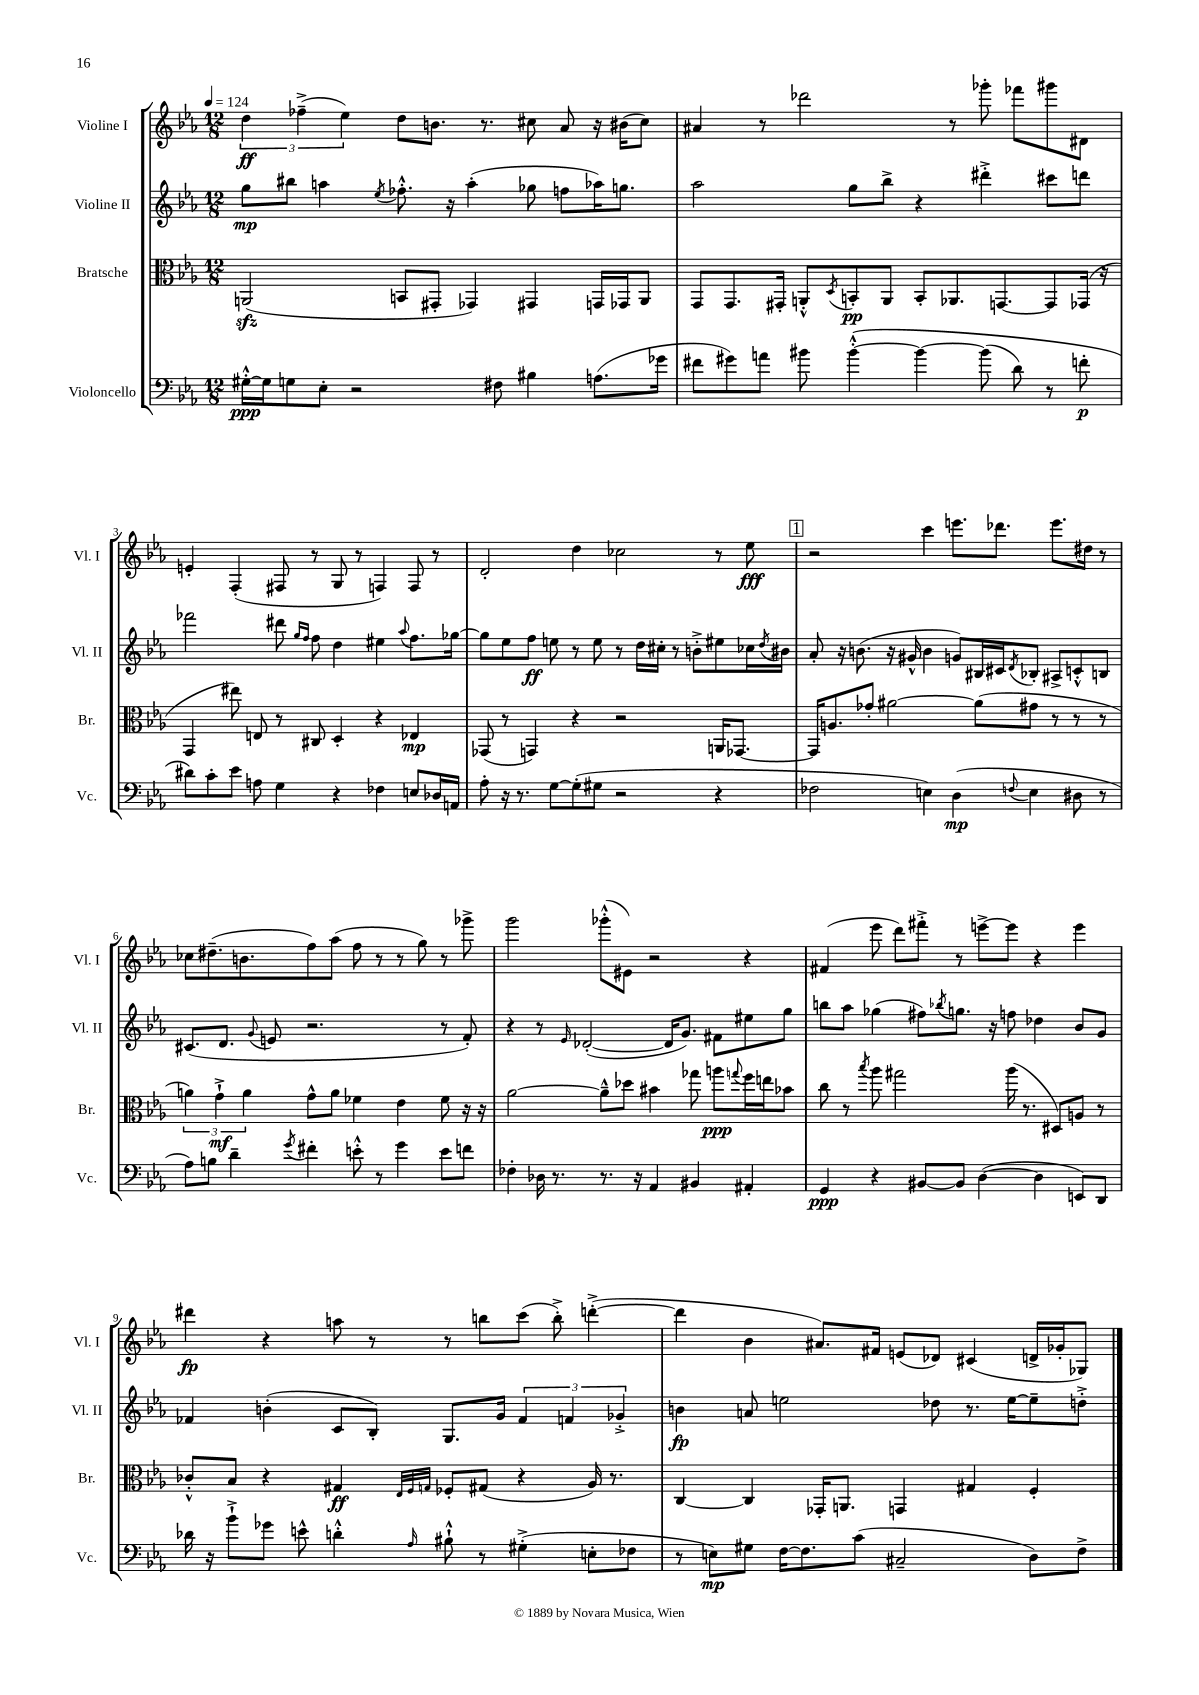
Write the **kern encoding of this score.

**kern	**kern	**kern	**kern
*staff4	*staff3	*staff2	*staff1
*clefF4	*clefC3	*clefG2	*clefG2
*k[b-e-a-]	*k[b-e-a-]	*k[b-e-a-]	*k[b-e-a-]
*M12/8	*M12/8	*M12/8	*M12/8
*MM124	*MM124	*MM124	*MM124
[16G#'^^\LL	(2AA/	8gg\L	6dd\
16G#\]J	.	.	.
8G\	.	8bb#\J	.
.	.	.	(6ff-~^\
8E-'\J	.	4aa\	.
.	.	.	6ee-\)
2r	.	.	.
.	.	8qee-/	.
.	8BB/L	8.ff-'^^\	8dd\L
.	8GG#'/J	.	8.b\J
.	.	16r	.
.	4GG-/)	(4aa'\	.
.	.	.	8.r
8F#\	.	.	.
4B#\	4GG#/	8gg-\	8cc#\
.	.	8ff\L	8a-/
(8.A\L	16GG/LL	16aa-\K)	16r
.	16GG-/J	8.gg\J	(16b#\LK
.	8AA/J	.	8cc#\J)
16g-\Jk	.	.	.
=	=	=	=
8f#\L	8GG/L	2aa-\	4a#/
8g#\)	8.GG/	.	.
8a\J	.	.	8r
.	16GG#'/Jk	.	.
8b#\	8AA'^^/L	.	2ddd-\
.	8qD/	.	.
&([4b#'^^\	8BB'/	8gg\L	.
.	8AA/J	8bb-^\J	.
4b#\_	8BB'/L	4r	.
.	8.AA-/	.	8r
(8b#\]	.	4ddd#'^\	8ggg-'\
.	[8.GG/	.	.
8d\)	.	.	8fff-\L
8r	8GG/]	8ccc#\L	8ggg#\
8f'\	(16GG-/Jk	8ddd\J	8d#\J
.	16r	.	.
=	=	=	=
8d#\L&)	4GG/	2fff-\	4e'/
8c'\	.	.	.
8e-\J	8ee#\)	.	(4F'/
8A\	8E/	.	.
4G\	8r	8ddd#\	8F#/
.	.	16qqgg/LL	.
.	.	16qqff/JJ	.
.	8C#/	8ff\	8r
4r	4D'/	4dd\	8G/
.	.	.	8r
4F-\	4r	4ee#\	4F/)
.	.	8qqaa-/	.
8E/L	4E-/	8.ff\L	8F/
16D-/L	.	.	8r
16AA/JJ	.	[16gg-\Jk	.
=	=	=	=
8A-'\	(8GG-/	8gg-\]L	2d'/
16r	8r	8ee-\	.
8.r	.	.	.
.	4GG/)	8ff\J	.
[8G\L	.	8ee\	.
(8G'\]	4r	8r	4dd\
8G#\J	.	8ee\	.
2r	2r	8r	2cc-\
.	.	16dd\LL	.
.	.	16cc#'\JJ	.
.	.	8r	.
.	.	8b'^\L	.
4r	16AA/LK	8ee#\	8r
.	[8.GG-/J	.	.
.	.	16cc-\L	8ee-\
.	.	8qdd/	.
.	.	16b#\JJ	.
=	=	=	=
2F-\	16GG-/]LK	8a-'/	2r
.	8.A/	.	.
.	.	16r	.
.	.	(8.b\	.
.	8g-'/J	.	.
.	[2a#\	16r	.
.	.	16g#^^/	.
4E\)	.	4b\	4ccc\
(4D\	.	8g/L)	8.eee\L
.	(8a#\]L	16B#/L	.
.	.	16c#/J	8.ddd-\J
8qqF/	.	8qd/	.
4E\	8g#\J	8B-'/J	.
.	8r	8A#^/L	8.eee\L
8D#\	8r	8c'^^/	.
.	.	.	16dd#\Jk
8r	8r	8B/J	8r
=	=	=	=
8A-\L)	6a\)	(8.c#/L	8cc-\L
8B\J	.	.	(8.dd#~\
.	6g`^\	.	.
.	.	8.d/J	.
4d~\	.	.	.
.	.	.	8.b\
.	6a\	.	.
.	.	8qqg/	.
.	.	8e/	.
8qg/	.	.	.
4f#'\	8g^^\L	2.r	8ff\)
.	8a\J	.	(8aa-\J
8e'^^\	4f-\	.	8ff\
8r	.	.	8r
4g\	4e-\	.	8r
.	.	.	8gg\)
8e\L	8f-\	8r	8r
8f\J	16r	8f'/)	8ggg-^\
.	16r	.	.
=	=	=	=
4F-'\	[2a-\	4r	2ggg\
16D-\	.	8r	.
8.r	.	.	.
.	.	16qqe-/	.
.	.	([2d-'/	.
8.r	8a-~^^\]L	.	(8ggg-'^^\L
.	8dd-\J	.	8e#\J)
16r	.	.	.
4AA-/	4b#\	.	2r
.	.	16d-/]LK	.
.	.	8.g/J)	.
4BB#/	8gg-\	.	.
.	8aa\L	8f#\L	.
.	8qqgg/	.	.
4AA#'/	16ff\L	8ee#\	4r
.	16ee\J	.	.
.	8b-\J	8gg\J	.
=	=	=	=
4GG/	8cc\	8bb\L	(4f#/
.	8r	8aa-\J	.
.	8qbb-/	.	.
4r	8aa-\	(4gg-\	8eee-\
.	2gg#\	.	8ddd\L)
[8BB#/L	.	8ff#\L)	8fff#'^\J
.	.	8qbb-/	.
8BB#/]J	.	8.gg\J	8r
([4D\	.	.	[8eee^\L
.	.	16r	.
.	(16aa-\	8ff\	8eee\]J
.	8.r	.	.
4D\]	.	4dd-\	4r
.	8D#/L)	.	.
8EE/L)	8A/J	8b-/L	4eee\
8DD/J	8r	8g/J	.
=	=	=	=
16d-\	8c-'^^/L	4f-/	4ddd#\
16r	.	.	.
8b-`^\L	8B-/J	.	.
8g-\J	4r	(4b'\	4r
8e^^\	.	.	.
4d'^^\	4G#/	8c/L	8aa\
.	.	8B-'/J)	8r
.	32qqE-/LLL	.	.
.	32qqF/	.	.
16qqA-/	32qqG/JJJ	.	.
8B#`^^\	8F-'/L	8.G/L	8r
8r	(8G#/J	.	8bb\L
.	.	16g/Jk	.
(4G#'^\	4r	6f-/	(8ccc\J
.	.	.	8bb'^\)
.	.	6f/	.
8E'\L	16A-/)	.	([4ddd'^\
.	8.r	.	.
.	.	6g-'^/	.
8F-\J	.	.	.
=	=	=	=
8r	[4C/	4b\	4ddd\]
8E\L)	.	.	.
8G#\J	4C/]	8a/	4b-\
[16F\LK	.	2ee\	.
8.F\]	.	.	.
.	16GG-'/LK	.	8.a#/L)
.	8.AA/J	.	.
(8c\J	.	.	.
.	.	.	16f#/Jk
2C#~/	4GG/	.	(8e/L
.	.	8dd-\	8d-/J)
.	4G#/	8.r	(4c#/
.	.	[16ee\LK	.
8D\L)	4F'/	8ee~\]	16d^/LL
.	.	.	16g-'/J
8F^\J	.	8dd'^\J	8G-/J)
==	==	==	==
*-	*-	*-	*-
